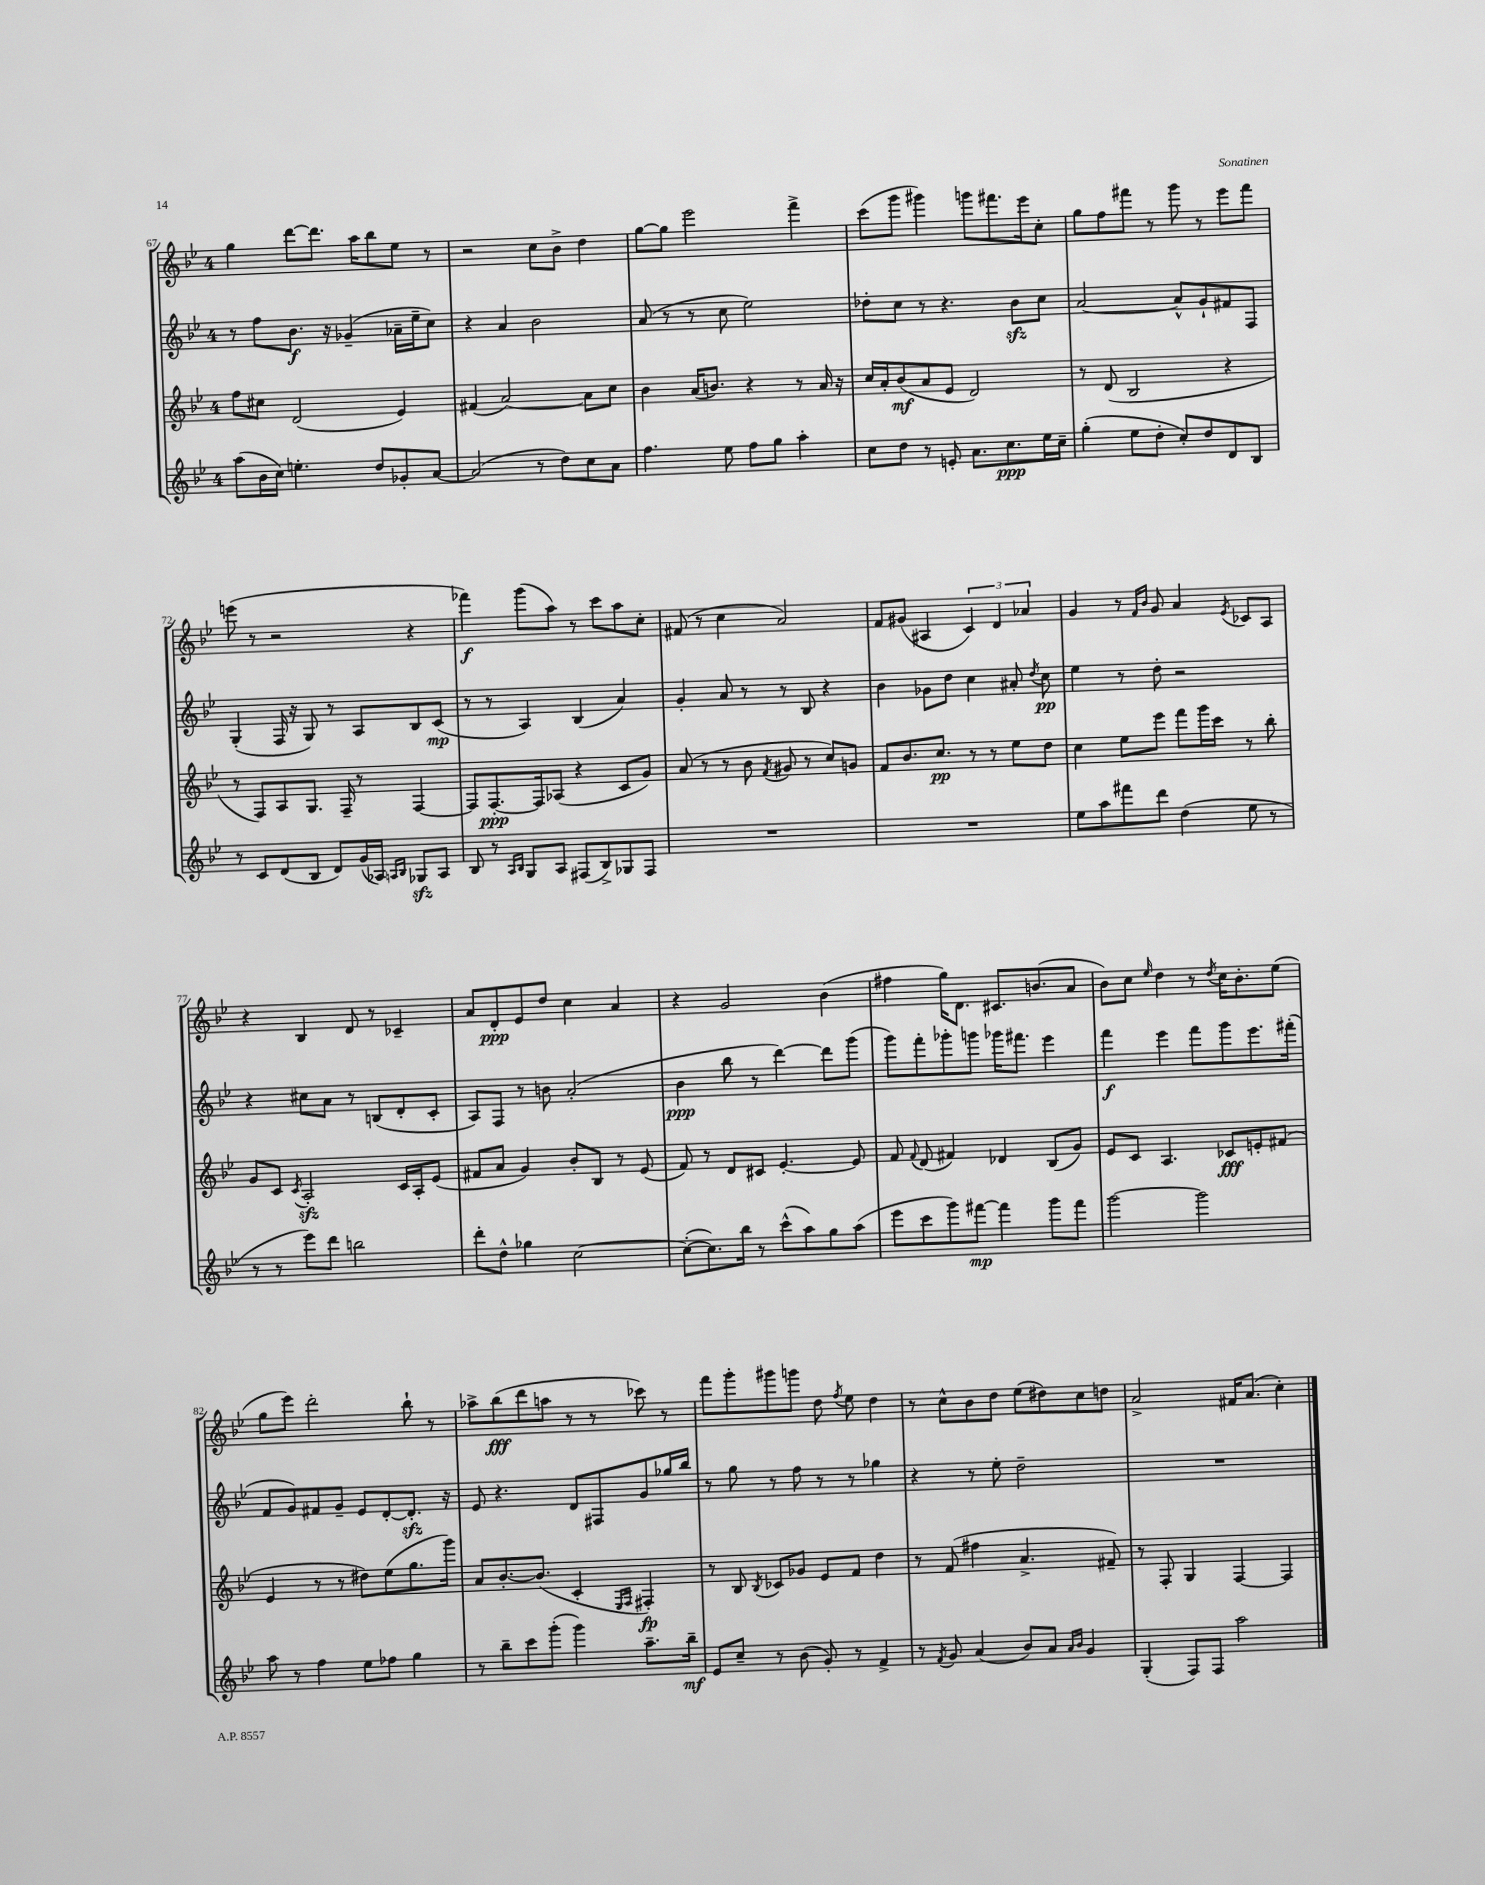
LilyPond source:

<<
\new StaffGroup <<
\new Staff = "s0" {
    \clef treble \key bes \major \once \override Staff.TimeSignature.style = #'single-digit \time 4/4
    \autoBeamOff g''4 d'''8[~ d'''8.] a''16[ bes''8 ees''8] r8 |
    r2 c''8[ bes'8]-> d''4 |
    g''8[~ g''8] ees'''2 f'''4-> |
    c'''8[( g'''8] gis'''4) g'''8[ fis'''8. ees'''16 c''8]-. |
    g''8[ f''8 fis'''8] r8 g'''8 r8 ees'''8[ fis'''8] |
    e'''8( r8 r2 r4 |
    fes'''4\f) g'''8[( a''8]) r8 c'''8[ a''8 c''8]-. |
    fis'8( r8 c''4 a'2) |
    f'8[ gis'8]( ais4 \tuplet 3/2 { c'4) d'4 aes'4 } |
    g'4 r8 \grace { f'16[ bes'16] } g'8 a'4 \acciaccatura { ees'8 } ces'8[ a8] |
    r4 bes4 d'8 r8 ces'4-- |
    a'8[ d'8-.\ppp ees'8 d''8] c''4 a'4 |
    r4 g'2 bes'4( |
    fis''4 g''16[) d'8.] cis'8.[ b'8.( a'8] |
    bes'8[) c''8] \grace { ees''16 } d''4 r8 \acciaccatura { d''8 } c''16[ bes'8.-. ees''8]( |
    g''8[ ees'''8]) d'''2-. bes''8-! r8 |
    aes''8[-> bes''8\fff( d'''8 a''8] r8 r8 ces'''8) r8 |
    f'''8[ g'''8-. gis'''8 g'''8] d''8 \acciaccatura { f''8 } ees''8 d''4 |
    r8 c''8[-^ bes'8 d''8] ees''8[( dis''8) c''8 d''8] |
    a'2-> fis'16[ a'8.]( c''4-.) \bar "|." |
}
\new Staff = "s1" {
    \clef treble \key bes \major \once \override Staff.TimeSignature.style = #'single-digit \time 4/4
    \autoBeamOff r8 f''8[ bes'8.]\f r16 ges'4--( aes'16[-- ees''16-- c''8]) |
    r4 a'4 bes'2 |
    a'8( r8 r8 c''8 ees''2) |
    des''8[-. c''8] r8 r4. bes'8[\sfz c''8] |
    a'2~ a'8[-^ g'8-! fis'8 f8] |
    g4-.( f16 r16 g8) r8 a8[ bes8 c'8]\mp( |
    r8 r8 a4) bes4( a'4) |
    g'4-. a'8 r8 r8 bes8 r4 |
    bes'4 ges'8[ d''8] c''4 ais'8-. \acciaccatura { d''8 } c''8\pp |
    ees''4 r8 d''8-. r2 |
    r4 cis''8[ a'8] r8 b8[( d'8-. c'8]-. |
    a8[) f8] r8 b'8 a'2-.( |
    bes'4\ppp bes''8 r8 d'''4~) d'''8[ g'''8]( |
    g'''8[) f'''8-. ges'''8-. g'''8] ges'''16[ fis'''8.] ees'''4 |
    f'''4\f ees'''4 f'''8[ g'''8 ees'''8. fis'''16]-.( |
    f'8[ g'8) fis'8 g'8]-- ees'8[ d'8~-. d'8.]-.\sfz r16 |
    ees'8 r4. d'8[ fis8 g'8 ges''16 bes''16] |
    r8 g''8 r8 f''8 r8 r8 ges''4 |
    r4 r8 ees''8-. d''2-- |
    R1 \bar "|." |
}
\new Staff = "s2" {
    \clef treble \key bes \major \once \override Staff.TimeSignature.style = #'single-digit \time 4/4
    \autoBeamOff f''8[ cis''8] d'2( ees'4) |
    fis'4( a'2~) a'8[ c''8] |
    bes'4 a'16[( b'8.]) r4 r8 a'16 r16 |
    c''16[ a'16-. bes'8\mf( a'8 ees'8] d'2) |
    r8 d'8( bes2 r4 |
    r8 f8[) a8 g8.] f16-- r8 f4~ |
    f8[ f8.~-.\ppp f16 aes8]( r4 c'8[ g'8]) |
    a'8( r8 r8 bes'8 \acciaccatura { f'8 } gis'8 r8 c''8[) g'8] |
    f'8[ bes'8. c''8.]\pp r8 r8 ees''8[ d''8] |
    c''4 ees''8[ ees'''8] f'''8[ g'''16 c'''16] r8 bes''8-. |
    g'8[ c'8] \acciaccatura { c'8 } a2-.\sfz c'16[ a16-. ees'8]( |
    fis'8[ a'8] g'4) bes'8[-. bes8] r8 ees'8( |
    f'8) r8 d'8[ cis'8] ees'4.~-. ees'8 |
    f'8 \appoggiatura { f'8 } d'8( fis'4) des'4 bes8[( g'8]) |
    ees'8[ c'8] a4. ces'8[\fff e'8-. fis'8]( |
    ees'4 r8 r8 dis''8[) ees''8( g''8. g'''16]) |
    a'8[ bes'8.~-. bes'8.]( c'4-. \grace { ees16[ f16] } fis4-.\fp) |
    r8 bes8 \acciaccatura { bes8 } ces'8[ ges'8] ees'8[ f'8] d''4 |
    r8 f'8( fis''4 a'4.-> fis'8--) |
    r8 f8-. g4 f4~ f4 \bar "|." |
}
\new Staff = "s3" {
    \clef treble \key bes \major \once \override Staff.TimeSignature.style = #'single-digit \time 4/4
    \autoBeamOff a''8[( bes'16 c''16]) e''4.-. d''8[ ges'8-. a'8]~ |
    a'2( r8 d''8[) c''8 a'8] |
    f''4. ees''8 f''8[ g''8] a''4-. |
    c''8[ d''8] r8 e'8-. a'8.[ c''8.\ppp ees''16 c''16]-- |
    g''4-.( ees''8[ d''8]-. c''8[-.) d''8 d'8 bes8] |
    r8 c'8[ d'8( bes8] d'8[) g'16( aes16]) \grace { a16[ bes16] } ges8[\sfz a8] |
    bes8 r8 \grace { a16[ bes16] } g8[ a8] fis8[( bes8->) ges8 fis8] |
    R1 |
    R1 |
    ees''8[ a''8 fis'''8 d'''8] d''4( ees''8 r8 |
    r8 r8 ees'''8[) d'''8] b''2 |
    d'''8[-. d''8]-^ ges''4 c''2~ |
    c''8[~-.( c''8.) bes''16] r8 c'''8[-^( a''8) g''8 a''8]( |
    ees'''8[ c'''8 g'''8) fis'''8]~\mp fis'''4 g'''8[ fis'''8] |
    g'''2~ g'''2 |
    a''8 r8 f''4 ees''8[ fes''8] g''4 |
    r8 bes''8[-- c'''8 g'''8]-.( g'''4) a''8.[-- bes''16]--\mf |
    ees'8[ c''8]-- r8 bes'8( g'8-.) r8 f'4-> |
    r8 \acciaccatura { f'8 } g'8 a'4( bes'8[) a'8] \grace { a'16[ bes'16] } g'4 |
    g4-.( f8[) f8] a''2 \bar "|." |
}
>>
>>
\layout { \context { \Score currentBarNumber = #67 } }
